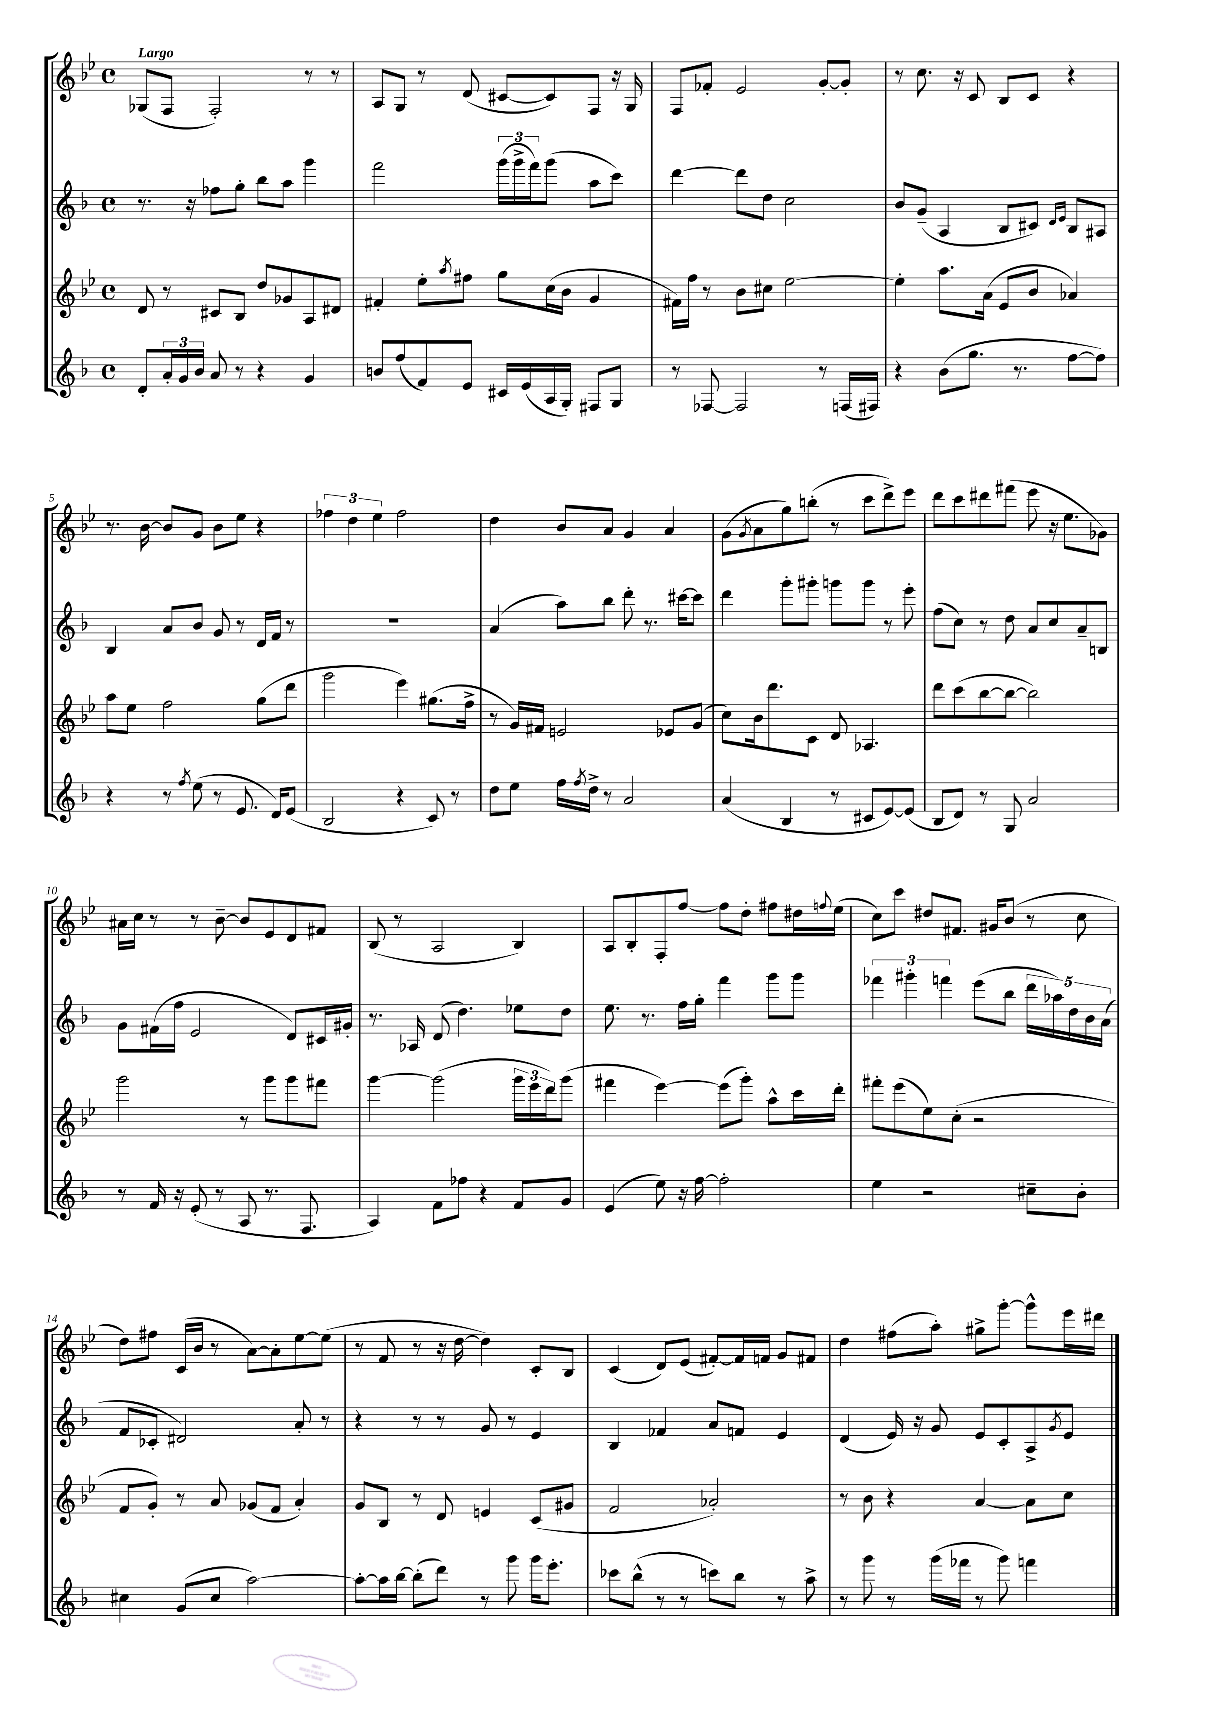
<<
\new StaffGroup <<
\new Staff = "s0" {
    \clef treble \key bes \major \defaultTimeSignature \time 4/4 \tempo "Largo"
    ges8( f8 f2-.) r8 r8 |
    a8 g8 r8 d'8( cis'8~ cis'8) f8 r16 g16 |
    f8 fes'8-. ees'2 g'8~-. g'8-. |
    r8 c''8. r16 c'8 bes8 c'8 r4 |
    r8. bes'16~ bes'8 g'8 bes'8 ees''8 r4 |
    \tuplet 3/2 { fes''4 d''4 ees''4 } fes''2 |
    d''4 bes'8 a'8 g'4 a'4 |
    g'8( \acciaccatura { g'8 } a'8 g''8) b''8-.( r8 c'''8 d'''8->) ees'''8 |
    d'''8 c'''8 dis'''8 fis'''8( ees'''8 r16 ees''8. ges'8) |
    ais'16 c''16 r8 r8 bes'8~-- bes'8 ees'8 d'8 fis'8 |
    bes8( r8 a2 bes4) |
    a8 bes8-. f8-. f''8~ f''8 d''8-. fis''8 dis''16 \appoggiatura { f''8 } ees''16( |
    c''8) c'''8 dis''8 fis'8. gis'16 bes'8( r8 c''8 |
    d''8) fis''8 c'16( bes'16 r8 a'8~) a'8-. ees''8~ ees''8( |
    r8 f'8 r8 r16 d''16~ d''4) c'8-. bes8 |
    c'4( d'8) ees'8( fis'8~-.) fis'16 f'16 g'8 fis'8 |
    d''4 fis''8( a''8-.) gis''8-> g'''8~-. g'''8-^ ees'''16 dis'''16 \bar "|." |
}
\new Staff = "s1" {
    \clef treble \key f \major \defaultTimeSignature \time 4/4
    r8. r16 fes''8 g''8-. bes''8 a''8 g'''4 |
    f'''2 \tuplet 3/2 { g'''16( g'''16-> f'''16) } g'''8( a''8 c'''8) |
    d'''4~ d'''8 d''8 c''2 |
    bes'8 g'8--( a4 bes8 cis'8) \grace { d'16 e'16 } bes8 ais8 |
    bes4 a'8 bes'8 g'8 r8 d'16 f'16 r8 |
    R1 |
    a'4( a''8) bes''8 d'''8-. r8. cis'''16~ cis'''8 |
    d'''4 g'''8-. gis'''8-. g'''8 g'''8 r8 e'''8-. |
    f''8( c''8) r8 d''8 a'8 c''8 a'8-- b8 |
    g'8 fis'16( f''16 e'2 d'8) cis'16 gis'16-. |
    r8. aes16 d'8( d''4.) ees''8 d''8 |
    e''8. r8. f''16 g''16-. f'''4 g'''8 g'''8 |
    \tuplet 3/2 { fes'''4 gis'''4-. f'''4 } e'''8( bes''8 \tuplet 5/4 { d'''16 aes''16) d''16 bes'16 a'16( } |
    f'8 ces'8-. dis'2) a'8-. r8 |
    r4 r8 r8 g'8 r8 e'4 |
    bes4 fes'4 a'8 f'8 e'4 |
    d'4( e'16) r16 g'8 e'8 c'8-. a8-> \acciaccatura { g'8 } e'8 \bar "|." |
}
\new Staff = "s2" {
    \clef treble \key bes \major \defaultTimeSignature \time 4/4
    d'8 r8 cis'8 bes8 d''8 ges'8 a8 dis'8 |
    fis'4-. ees''8-. \acciaccatura { a''8 } fis''8 g''8 c''16( bes'16 g'4 |
    fis'16) f''16 r8 bes'8 cis''8 ees''2~ |
    ees''4-. a''8. a'16( ees'8 bes'8 aes'4) |
    a''8 ees''8 f''2 g''8( d'''8 |
    g'''2 ees'''4) gis''8.( f''16-> |
    r8 g'16) fis'16 e'2 ees'8 g'8( |
    c''8) bes'16 d'''8. c'8 d'8 aes4. |
    d'''8 c'''8( bes''8~ bes''8~ bes''2) |
    g'''2 r8 g'''8 g'''8 fis'''8 |
    g'''4~ g'''2( \tuplet 3/2 { g'''16 ees'''16 d'''16) } g'''8( |
    fis'''4 ees'''4~) ees'''8( g'''8-.) a''8-^ c'''16 d'''16-. |
    fis'''8-. ees'''8( ees''8) c''8-.( r2 |
    f'8 g'8-.) r8 a'8 ges'8( f'8 a'4-.) |
    g'8 bes8 r8 d'8 e'4 c'8( gis'8 |
    f'2 aes'2-.) |
    r8 bes'8 r4 a'4~ a'8 c''8 \bar "|." |
}
\new Staff = "s3" {
    \clef treble \key f \major \defaultTimeSignature \time 4/4
    d'8-. \tuplet 3/2 { a'16-. g'16 bes'16 } a'8 r8 r4 g'4 |
    b'8 f''8( f'8) e'8 cis'16 e'16( a16 g16-.) fis8 g8 |
    r8 fes8~ fes2 r8 f16( fis16) |
    r4 bes'8( g''8. r8. f''8~ f''8) |
    r4 r8 \acciaccatura { f''8 } e''8( r8 e'8. d'16) e'8( |
    bes2 r4 c'8) r8 |
    d''8 e''8 f''16 \acciaccatura { f''8 } d''16-> r8 a'2 |
    a'4( bes4 r8 cis'8 e'8~) e'8( |
    bes8 d'8) r8 g8 a'2 |
    r8 f'16 r16 e'8-.( r8 a8 r8. f8. |
    a4) f'8 fes''8 r4 f'8 g'8 |
    e'4( e''8) r16 f''16~ f''2-. |
    e''4 r2 cis''8-- bes'8-. |
    cis''4 g'8( cis''8 a''2~) |
    a''8~-. a''16 bes''16~ bes''8-.( d'''8) r8 g'''8 g'''16 e'''8.-. |
    ces'''8 bes''8-^( r8 r8 c'''8) bes''8 r8 a''8-> |
    r8 g'''8 r8 g'''16( fes'''16 r8 g'''8) f'''4 \bar "|." |
}
>>
>>
